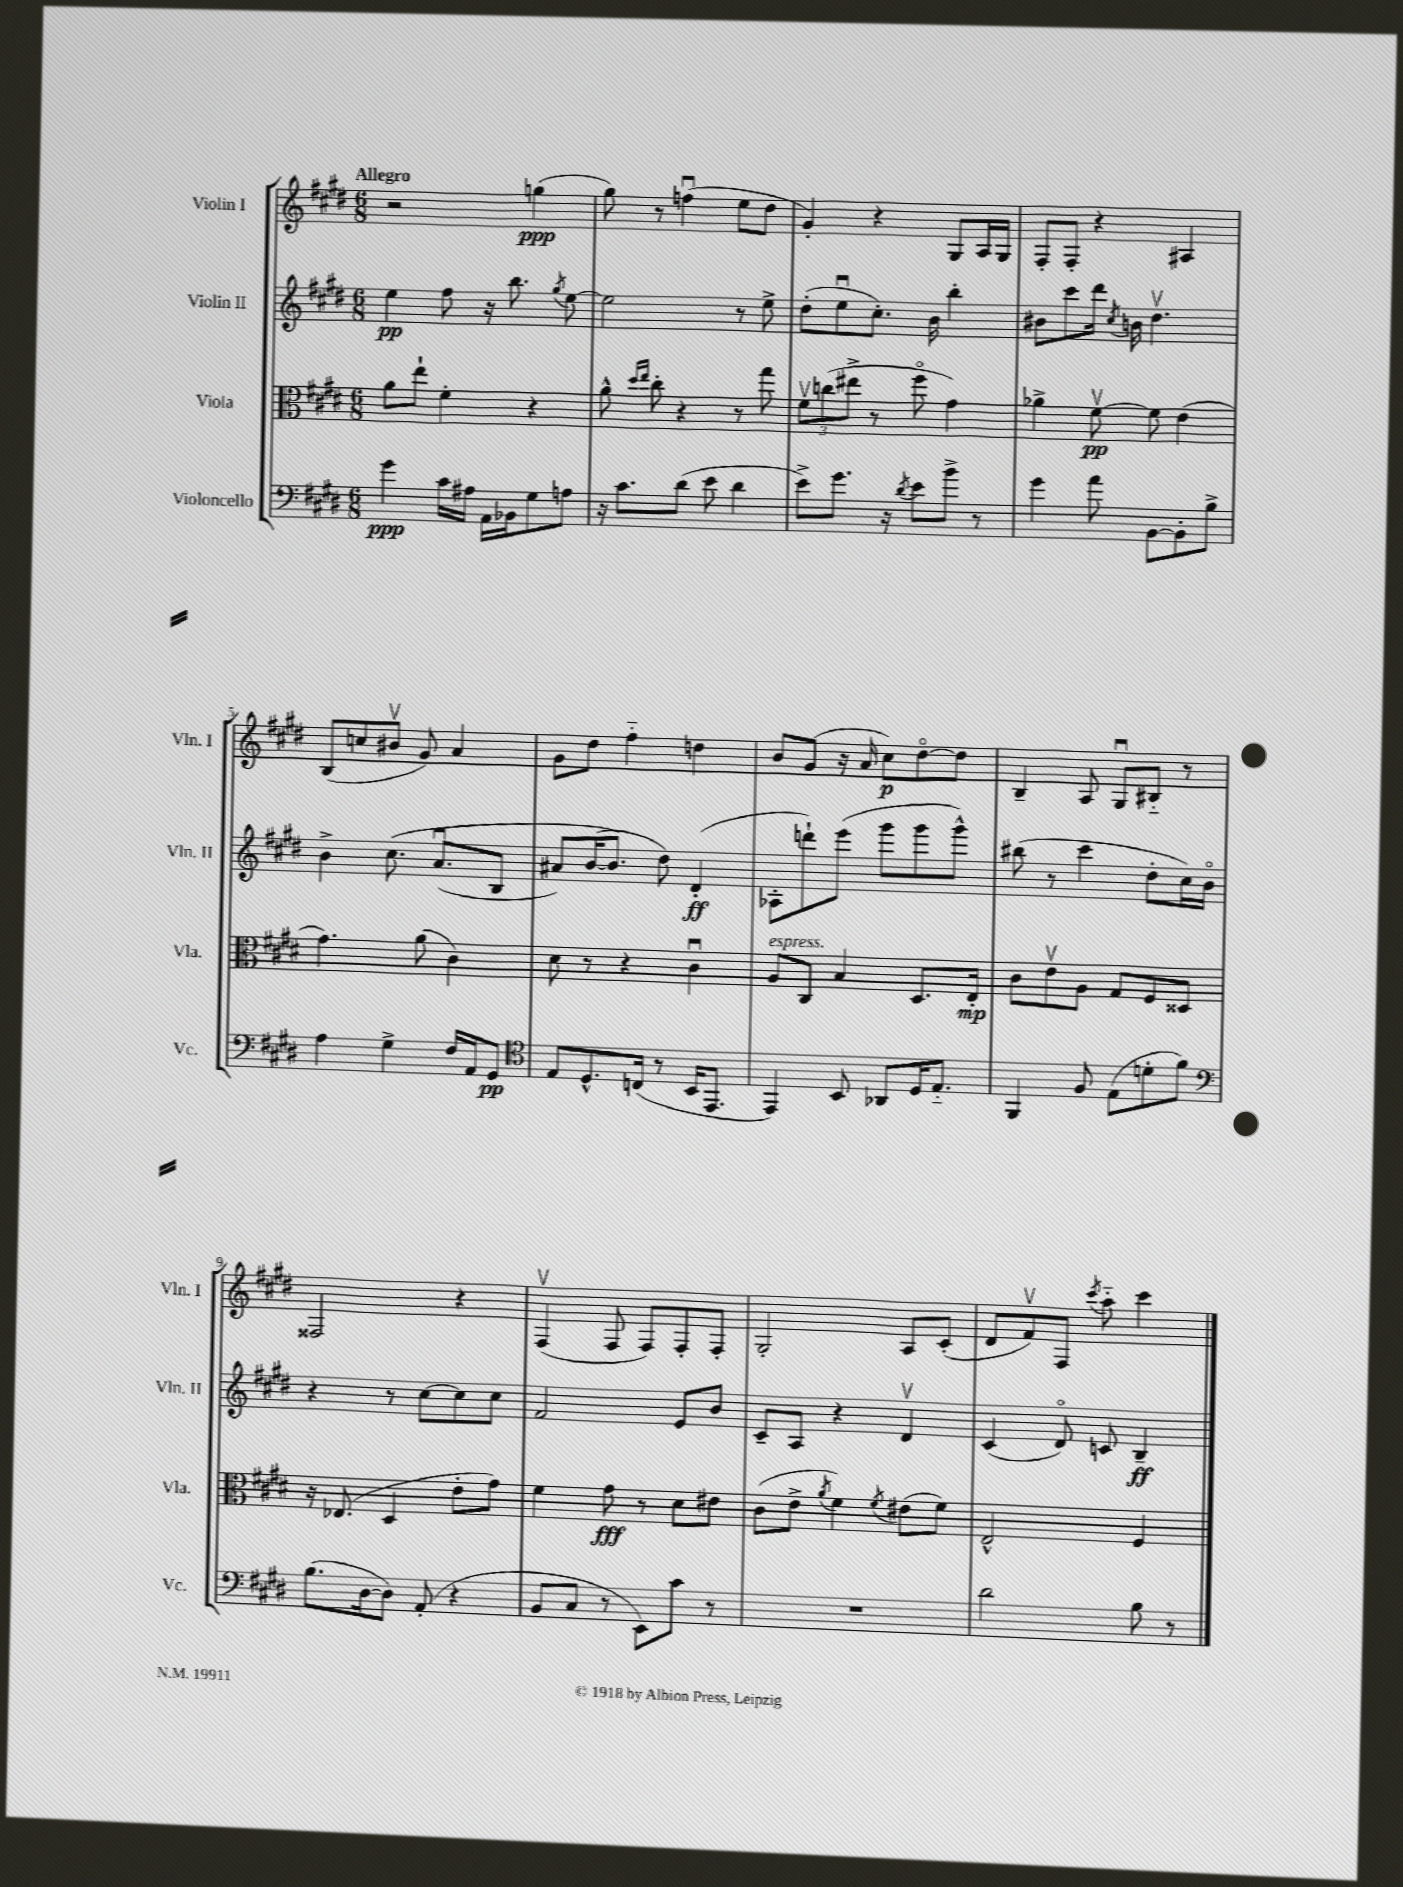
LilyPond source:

<<
\new StaffGroup <<
\new Staff = "s0" \with { instrumentName = "Violin I" shortInstrumentName = "Vln. I" } {
    \clef treble \key e \major \numericTimeSignature \time 6/8 \tempo "Allegro"
    \autoBeamOff r2 g''4\ppp( |
    gis''8) r8 f''4\downbow( e''8[ dis''8] |
    gis'4-.) r4 gis8[ a16 gis16] |
    fis8[-. fis8]-. r4 ais4 |
    b8[( c''8 bis'8]\upbow gis'8) a'4 |
    gis'8[ dis''8] fis''4-_ d''4 |
    b'8[ gis'8]( r16 a'16 cis''8[\p) dis''8~\flageolet dis''8] |
    b4-- a8 gis8[\downbow bis8]-_ r8 |
    fisis2 r4 |
    fis4\upbow( fis8 fis8[) fis8-. fis8]-. |
    gis2-. a8[ cis'8]-.( |
    dis'8[ fis'8\upbow) fis8] \acciaccatura { cis'''8 } a''8-_ cis'''4 \bar "|." |
}
\new Staff = "s1" \with { instrumentName = "Violin II" shortInstrumentName = "Vln. II" } {
    \clef treble \key e \major \numericTimeSignature \time 6/8
    \autoBeamOff e''4\pp fis''8 r16 b''8. \acciaccatura { gis''8 } e''8~ |
    e''2 r8 e''8-> |
    dis''8[-.( e''8\downbow cis''8.]-.) b'16 b''4-. |
    bis'8[ cis'''8 dis'''16] \acciaccatura { cis''8 } b'16 dis''4.\upbow |
    b'4-> cis''8.\( a'8.[\downbow( b8] |
    ais'8[) b'16~( b'8.]\) dis''8) dis'4-.\ff( |
    aes8[-. d'''8-!) e'''8]( gis'''8[ gis'''8 gis'''8]-^) |
    bis''8( r8 cis'''4 dis''8[-. cis''16) b'16]\flageolet |
    r4 r8 cis''8[~ cis''8 cis''8] |
    fis'2 e'8[ b'8] |
    cis'8[-- a8] r4 dis'4\upbow |
    cis'4( dis'8\flageolet) c'8 b4--\ff \bar "|." |
}
\new Staff = "s2" \with { instrumentName = "Viola" shortInstrumentName = "Vla." } {
    \clef alto \key e \major \numericTimeSignature \time 6/8
    \autoBeamOff a'8[ e''8]-! fis'4-. r4 |
    a'8-^ \grace { dis''16[ e''16] } cis''8-. r4 r8 gis''8 |
    \tuplet 3/2 { fis'8[\upbow c''8( eis''8]-> } r8 fis''8\flageolet gis'4) |
    aes'4-> fis'8~\upbow\pp fis'8 e'4( |
    gis'4.) a'8( cis'4) |
    dis'8 r8 r4 cis'4\downbow |
    a8[^\markup { \italic "espress." } cis8] b4 dis8.[ e16]-.\mp |
    cis'8[ e'8\upbow a8] gis8[ fis8 disis8] |
    r16 ees8.( dis4 e'8[-. gis'8]) |
    fis'4 gis'8\fff r8 dis'8[ eis'8] |
    cis'8[( e'8]-> \acciaccatura { a'8 } fis'4) \acciaccatura { fis'8 } eis'8[( fis'8]) |
    e2-^ fis4 \bar "|." |
}
\new Staff = "s3" \with { instrumentName = "Violoncello" shortInstrumentName = "Vc." } {
    \clef bass \key e \major \numericTimeSignature \time 6/8
    \autoBeamOff gis'4\ppp cis'16[ ais16] a,16[ bes,16 gis8 a8] |
    r16 cis'8.[ dis'8]( e'8 dis'4 |
    e'8[->) gis'8.] r16 \acciaccatura { dis'8 } e'8[ b'8]-> r8 |
    gis'4 a'8 b,8[~ b,8-. b8]-> |
    a4 gis4-> fis16[ a,16 gis,8]\pp |
    \clef tenor e8[ dis8.-^ c16]( r8 b,16[ e,8.] |
    e,4) b,8 aes,8[ dis16 e8.]-_ |
    fis,4 fis8 e8[( d'8-. fis'8]) |
    \clef bass b8.[( dis16~ dis8]) a,8-.( r4 |
    b,8[ cis8] r8 e,8[) cis'8] r8 |
    R2. |
    dis'2 b8 r8 \bar "|." |
}
>>
>>
